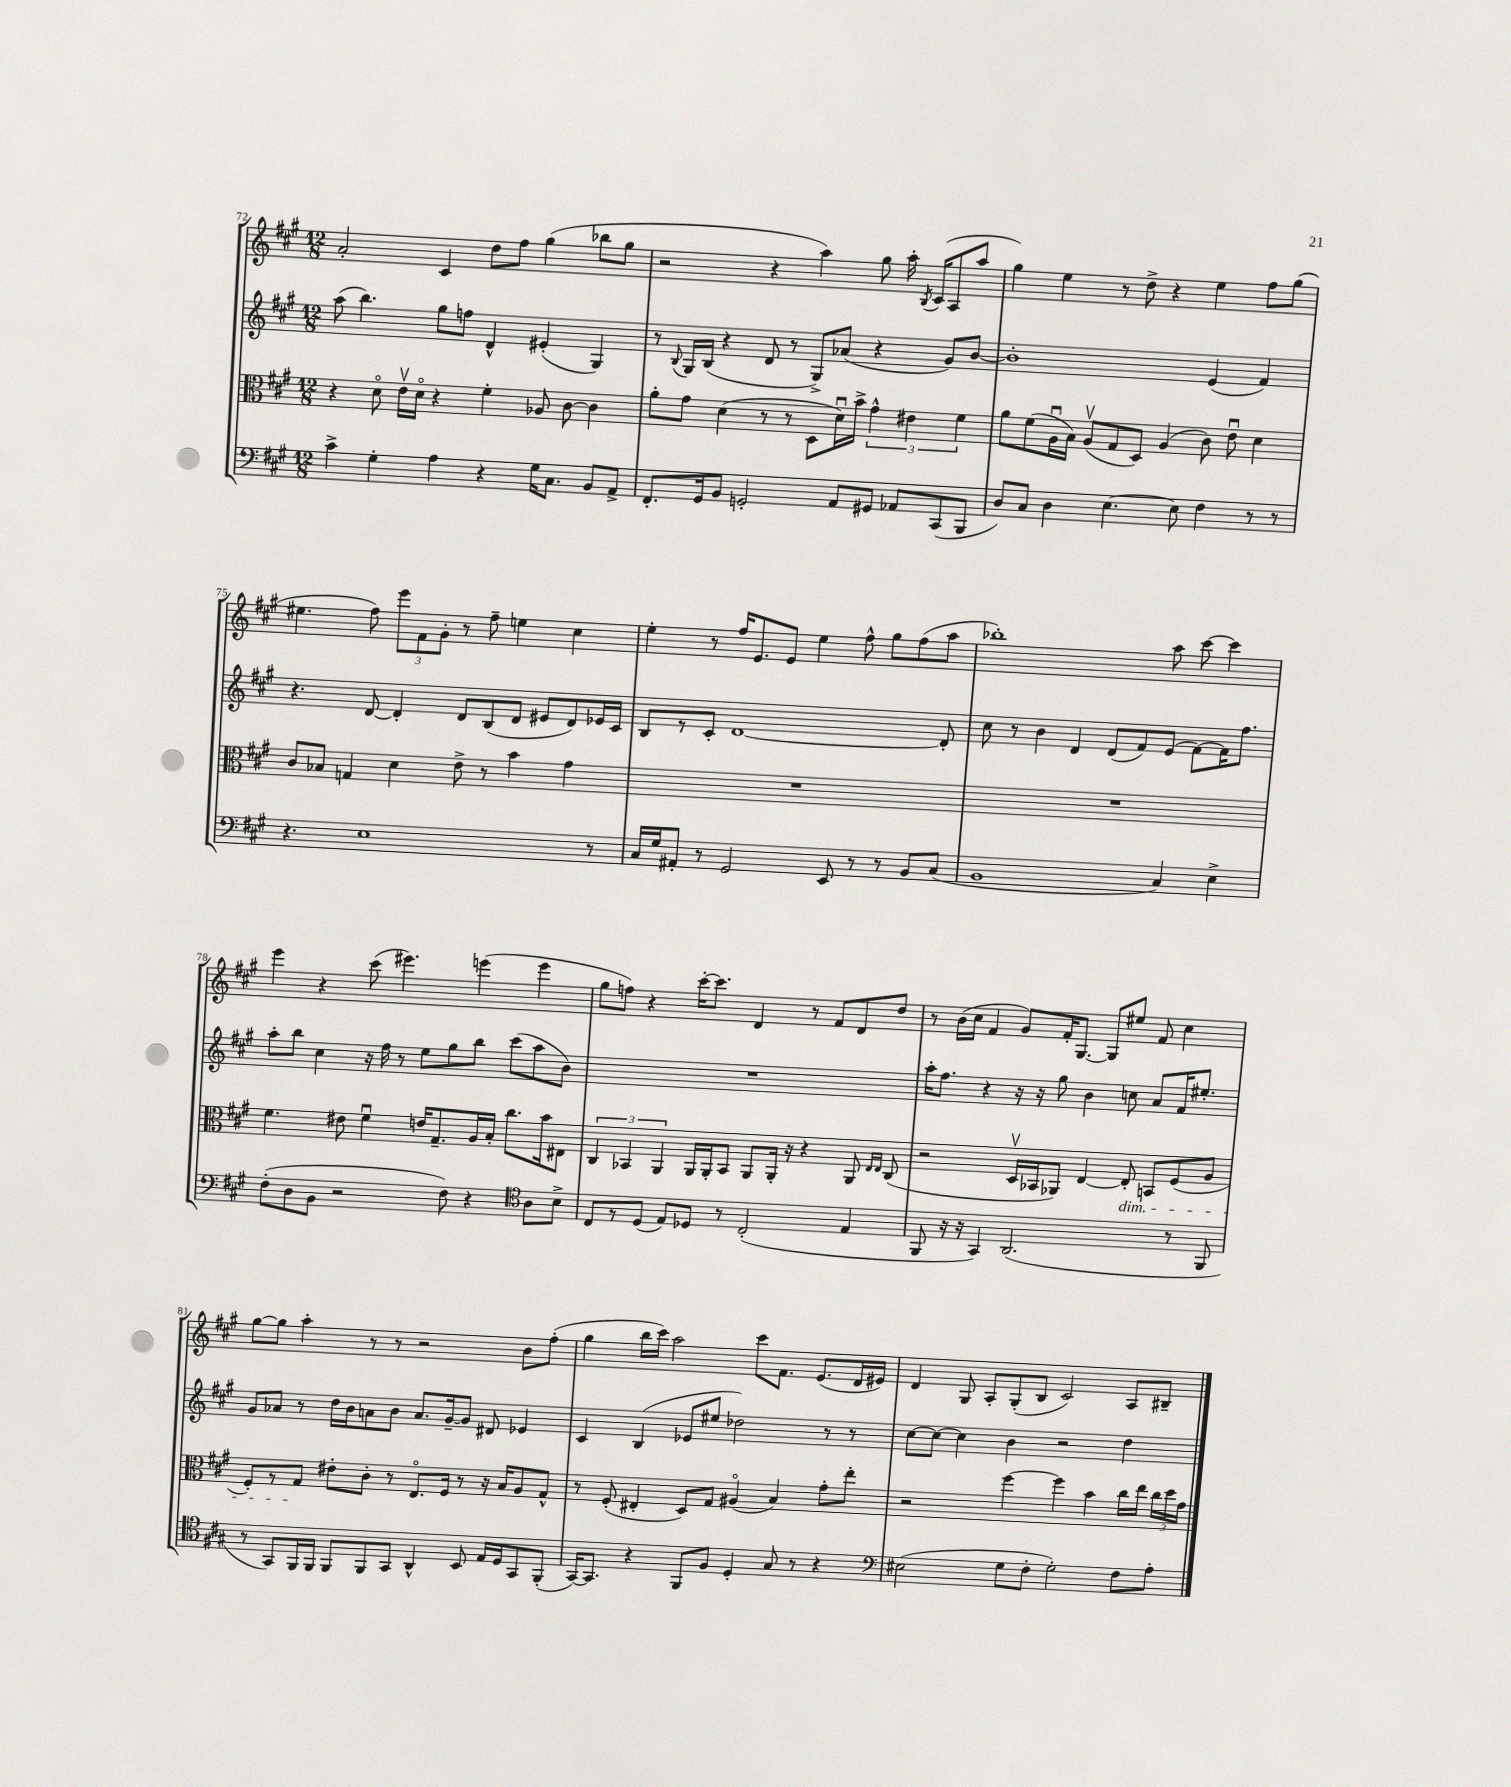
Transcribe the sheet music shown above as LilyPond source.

<<
\new StaffGroup <<
\new Staff = "s0" {
    \clef treble \key a \major \numericTimeSignature \time 12/8
    \autoBeamOff a'2-. cis'4 d''8[ fis''8] gis''4( bes''8[ gis''8] |
    r2 r4 a''4) gis''8 a''16-. \acciaccatura { b8 } cis'16[( a8 a''8] |
    gis''4) e''4 r8 d''8-> r4 e''4 fis''8[ gis''8]( |
    eis''4. fis''8) \tuplet 3/2 { e'''8[ fis'8 gis'8]-. } r8 fis''8-- e''4 cis''4 |
    e''4-. r8 fis''16[ e'8. e'8] e''4 fis''8-^ gis''8[ fis''8( a''8] |
    bes''1-.) a''8 cis'''8~ cis'''4 |
    e'''4 r4 cis'''8( eis'''4.) e'''4( e'''4 |
    gis''8[ f''8]) r4 cis'''16[~-. cis'''8.] d'4 r8 fis'8[ d'8 d''8] |
    r8 b'16[( cis''16] fis'4 gis'8[) fis'16-. gis8.]~ gis8[ eis''8] fis'8 cis''4 |
    gis''8[~ gis''8] a''4-. r8 r8 r2 b'8[ fis''8]-.( |
    gis''4 b''16[ cis'''16]) a''2 cis'''8[ fis'8.] e'8.[( d'16 eis'16]) |
    d'4 gis8 a8[-. gis8-.( b8] cis'2) a8[ bis8]-- \bar "|." |
}
\new Staff = "s1" {
    \clef treble \key a \major \numericTimeSignature \time 12/8
    \autoBeamOff a''8( b''4.) gis''8[ f''8] d'4-^ eis'4-.( gis4) |
    r8 \appoggiatura { b8 } gis16[ b16]( r4 d'8 r8 gis8[->) aes'8]( r4 gis'8[) b'8]~ |
    b'1-. e'4( fis'4) |
    r4. d'8~ d'4-. d'8[ b8( d'8] eis'8[ d'8) ees'16 cis'16] |
    b8[ r8 cis'8]-. d'1~ d'8-. |
    cis''8 r8 b'4 d'4 d'8[( fis'8) e'8]( fis'8[~) fis'16 fis''8.] |
    a''8[-. b''8] cis''4 r16 fis''16 r8 e''8[ gis''8 b''8] cis'''8[( a''8 b'8]) |
    R1. |
    a''16[-. fis''8.] r4 r16 r16 gis''8 b'4 c''8 a'8[ fis'16 eis''8.]-. |
    gis'8[ aes'8] r8 d''16[ b'16 a'8 b'8] a'8.[ gis'16~-- gis'8] dis'8 ees'4 |
    cis'4 b4( ees'8[ eis''8] des''2) r8 r8 |
    cis''8[~ cis''8]~ cis''4 b'4 r2 d''4 \bar "|." |
}
\new Staff = "s2" {
    \clef alto \key a \major \numericTimeSignature \time 12/8
    \autoBeamOff r4 d'8\flageolet e'16[\upbow d'16]\flageolet r4 fis'4-. aes8 cis'8~ cis'4 |
    a'8[-. gis'8] d'4( r8 r8 d8[ d'16\downbow) b'16]-> \tuplet 3/2 { gis'4-^ eis'4 fis'4 } |
    a'8[ fis'8( a16\downbow b16]) a8[\upbow( gis8 d8]) a4( cis'8) e'8\downbow d'4 |
    cis'8[ bes8] g4 d'4 e'8-> r8 b'4 gis'4 |
    R1. |
    R1. |
    fis'4. eis'8 fis'4\downbow e'16[ gis8.-- a16 b16]-. cis''8.[ b'16 eis8] |
    \tuplet 3/2 { cis4 bes,4 a,4 } a,16[ a,16-. bes,8] a,8[ a,16]-. r16 r4 a,8 \grace { e16[ e16] } cis8( |
    r2 d16[\upbow bes,16 aes,8]) e4~ e8-.\dim b,8[ fis8( a8] |
    fis8[-.) r8 gis8]\! eis'8[-. cis'8]-. r8 e8.[\flageolet fis16] r8 r16 b16[ a8 gis8]-^ |
    r8 fis8-.( eis4-. d8[) gis8] ais4\flageolet( b4) gis'8[-. e''8]-. |
    r2 fis''4~ fis''4 b'4 cis''16[ e''16] \tuplet 3/2 { cis''16[ d''16 gis'16] } \bar "|." |
}
\new Staff = "s3" {
    \clef bass \key a \major \numericTimeSignature \time 12/8
    \autoBeamOff cis'4-> gis4-. a4 r4 gis16[ cis8.] b,8[ a,8]-> |
    fis,8.[-. gis,16 b,8] g,2-. a,8[ gis,8] aes,8[ cis,8( b,,8] |
    d8[) cis8] d4 e4.~ e8 fis4 r8 r8 |
    r4. e1 r8 |
    cis16[ gis16 ais,8]-. r8 gis,2 e,8 r8 r8 b,8[ cis8]( |
    b,1 cis4) e4-> |
    fis8[-.( d8 b,8] r2 fis8) r4 \clef tenor a8[ b8]-> |
    cis8[ r8 d8]( e8[) des8] r8 cis2-.( e4 |
    fis,8 r16 r16 gis,4) a,2.( r8 fis,8 |
    r8 gis,8[) fis,16 fis,16] fis,8[ fis,8 gis,8] a,4-^ b,8 e16[ d16 gis,8 fis,8]-.( |
    gis,16[~) gis,8.] r4 fis,8[ fis8] d4-. gis8 r8 r4 |
    \clef bass eis2( gis8[ fis8]-. gis2-.) fis8[ a8]-. \bar "|." |
}
>>
>>
\layout { \context { \Score currentBarNumber = #72 } }
